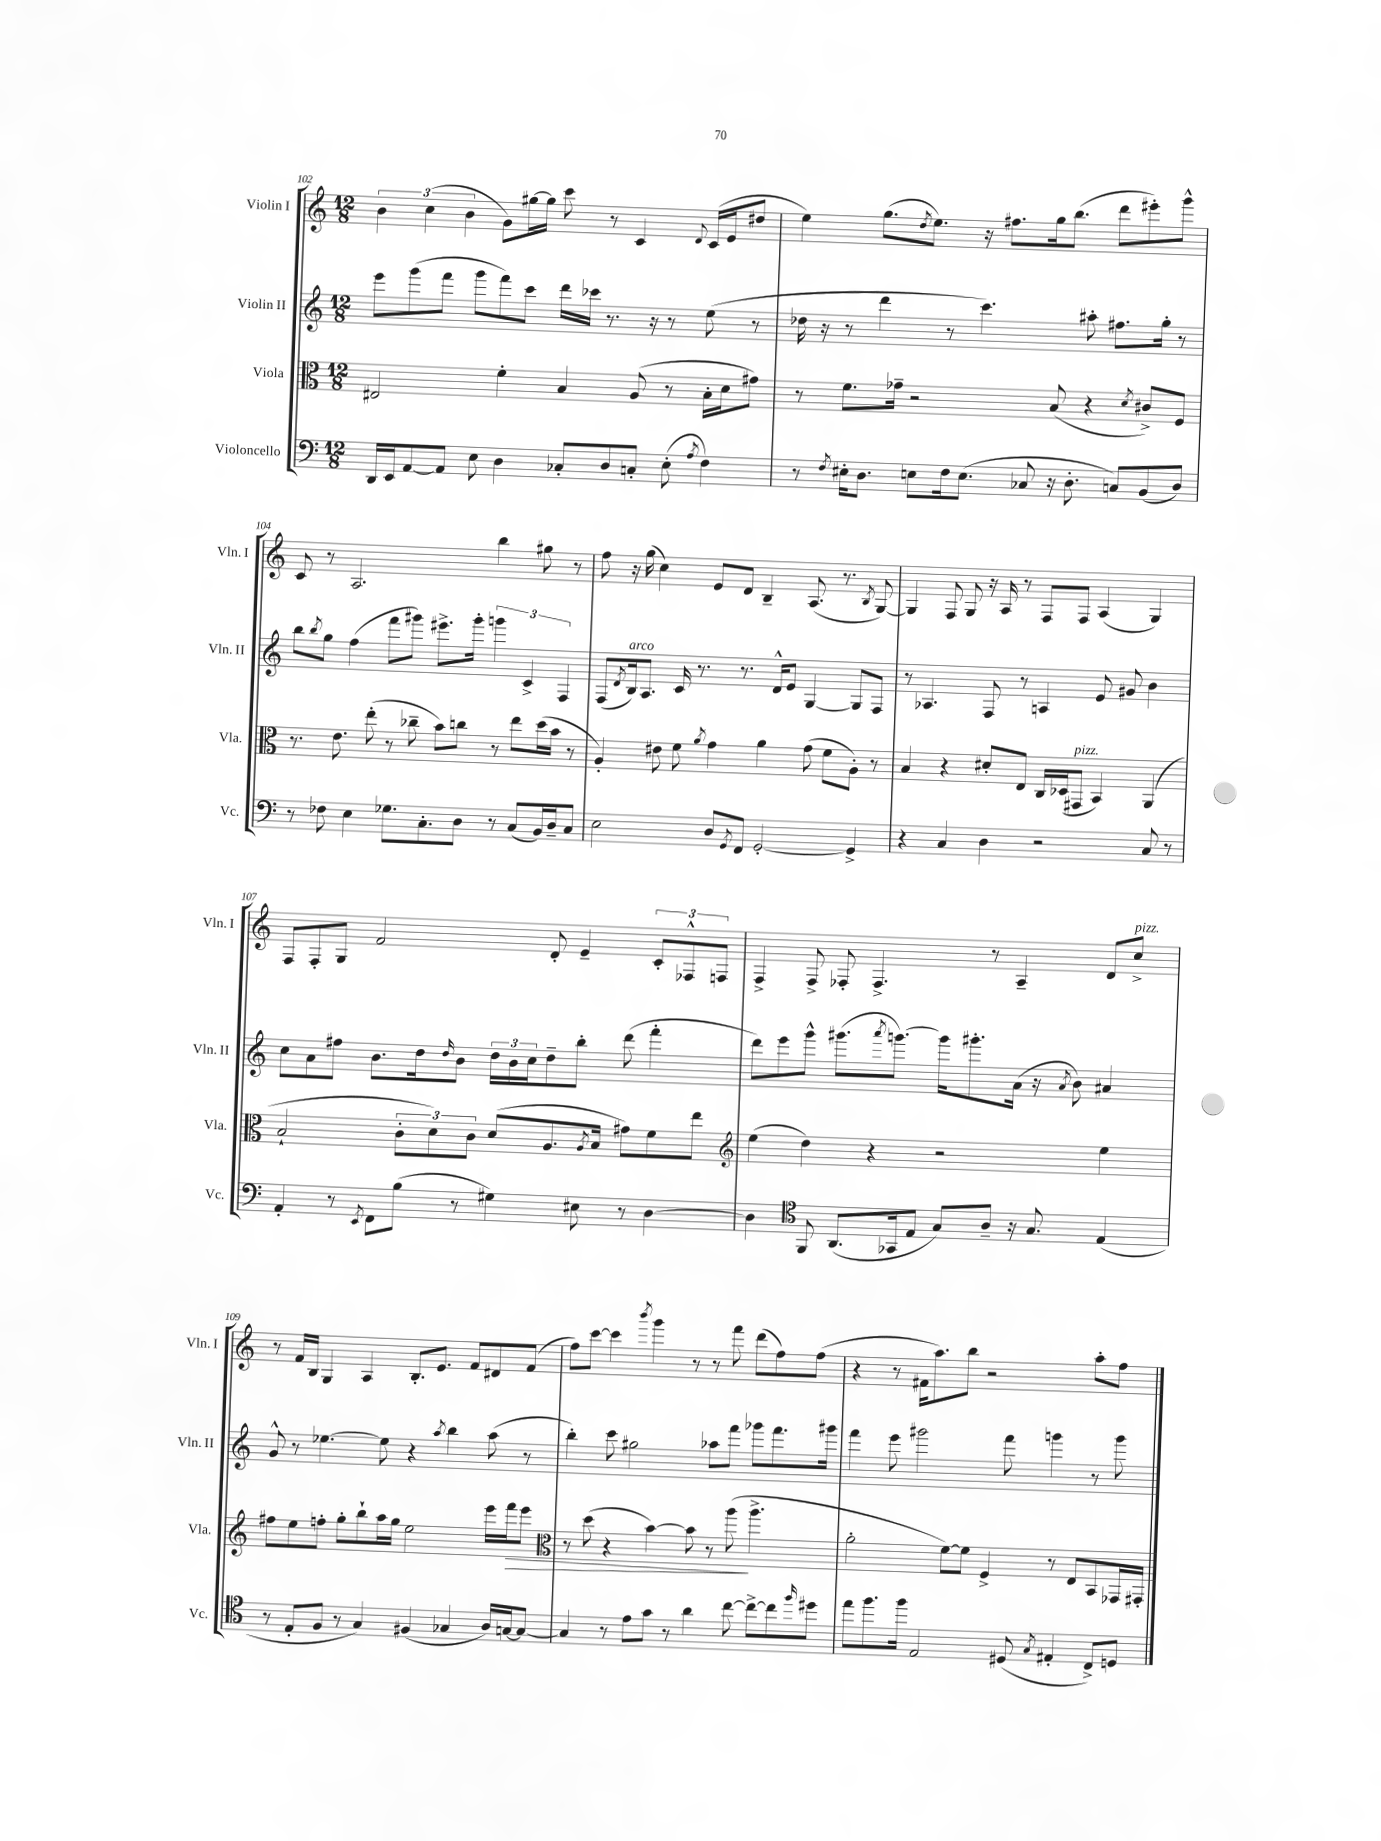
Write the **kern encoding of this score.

**kern	**kern	**dynam	**kern	**kern
*part4	*part3	*part3	*part2	*part1
*staff4	*staff3	*staff3	*staff2	*staff1
*I"Violoncello	*I"Viola	*	*I"Violin II	*I"Violin I
*I'Vc.	*I'Vla.	*	*I'Vln. II	*I'Vln. I
*clefF4	*clefC3	*	*clefG2	*clefG2
*k[]	*k[]	*	*k[]	*k[]
*M12/8	*M12/8	*	*M12/8	*M12/8
=102	=102	=102	=102	=102
16DD/LL	2E#X/	.	8eee\L	6b\
16EE/J	.	.	.	.
[8AA/	.	.	(8ggg\	.
.	.	.	.	(6cc\
8AA/J]	.	.	8fff\J	.
.	.	.	.	6b\
8E\	.	.	8ggg\L	.
4D\	4f'\	.	8fff\)	8g\L)
.	.	.	8ccc\J	[16gg#X\L
.	.	.	.	16gg#\JJ]
8C-X'/L	4B/	.	16ddd\LL	8ccc\
.	.	.	16ccc-X\JJ	.
8D/	.	.	8.r	8r
8Cn'/J	(8A/	.	.	4c/
.	.	.	16r	.
(8E'\	8r	.	8r	.
8qA/	.	.	.	8qqd/
4F\)	16B'\LL	.	(8ee\	(16c/LL
.	16d\J	.	.	16e/J
.	8g#X\J)	.	8r	8dd#X/J
=103	=103	=103	=103	=103
8r	8r	.	16dd-X\	4ee\)
.	.	.	16r	.
8qF/	.	.	.	.
16E#X'\KL	8.f\L	.	8r	.
8.D\J	.	.	.	.
.	.	.	4ddd\	(8.gg\L
.	16g-X~\Jk	.	.	.
8En\L	2r	.	.	.
.	.	.	.	8qdd/
.	.	.	.	8.ee\J)
16F\k	.	.	8r	.
(8.E\J	.	.	.	.
.	.	.	4.ccc\)	16r
.	.	.	.	8.ff#X\L
8C-X/	.	.	.	.
16r	(8B/	.	.	16gg\k
8.D'\	.	.	.	(8.bb\J
.	4r	.	8aa#X'\	.
8Cn/L)	.	.	8.ff#X\L	8ddd\L
.	8qd/	.	.	.
(8BB/	8c#X^/L)	.	.	8eee#X'\)
.	.	.	16gg'\Jk	.
8D/J)	8F/J	.	8r	8ggg^^\J
!!LO:LB:g=z
=104	=104	=104	=104	=104
8r	8.r	.	8bb\L	8c/
.	.	.	8qbb/	.
8F-X\	.	.	8gg\J	8r
.	8.e\	.	.	.
4E\	.	.	(4ff\	2.A/
.	(8ee'\	.	.	.
8.G-X\L	8r	.	8fff\L	.
.	8cc-X~\	.	8ggg#X\J)	.
8.C'\	.	.	.	.
.	8b\L)	.	8.eee#X^\L	.
8D\J	8ccn\J	.	.	.
.	.	.	16ggg#'\Jk	.
8r	8r	.	6gggn\	4bb\
(8C/L	8ee\L	.	.	.
.	.	.	6c^/	.
16BB/L)	(16dd\L	.	.	8gg#X\
16D~/J	16b\JJ	.	.	.
.	.	.	6F/	.
8C/J	8r	.	.	8r
=105	=105	=105	=105	=105
2E\	4A'/)	.	(8F/L	8ff\
.	.	.	8qd/	.
!	!	!	!LO:TX:a:i:t=arco	!
.	.	.	16B/k)	16r
.	.	.	8.A/J	(16gg\
.	8e#X\	.	.	4cc\)
.	8f\	.	16c/	.
.	.	.	8.r	.
.	8qa/	.	.	.
8D/L	4g\	.	.	8e/L
8qGG/	.	.	.	.
8FF/J	.	.	8.r	8d/J
[2GG'/	4a\	.	.	4B~/
.	.	.	16d^^/KL	.
.	.	.	8e/J	.
.	(8g\	.	[4G/	(8.A/
.	8f\L	.	.	.
.	.	.	.	8.r
4GG^/]	8A'\J)	.	8G/L]	.
.	.	.	.	8qB/
.	8r	.	8F/J	[8G/)
=106	=106	=106	=106	=106
4r	4B/	.	8r	4G/]
.	.	.	4.A-X/	.
4C/	4r	.	.	8F/
.	.	.	.	8G/
4D\	8d#X'/L	.	8F/	16r
.	.	.	.	16A/
.	8E/J	.	8r	8r
2r	16C/LL	.	4An/	8F/L
.	(16D-X/J	.	.	.
!	!LO:TX:a:i:t=pizz.	!	!	!
.	8GG#X/J	.	.	8F/J
.	4BB/)	.	8e/	(4A/
.	.	.	8g#X/	.
8C/	(4AA/	.	4b\	4G/)
8r	.	.	.	.
!!LO:LB:g=z
=107	=107	=107	=107	=107
4AA'/	2B`/	.	8cc\L	8F/L
.	.	.	8a\	8F'/
8r	.	.	8ff#X\J	8G/J
8qEE/	.	.	.	.
8FF\L	.	.	8.b\L	2f/
(8B\J	12c'\L	.	.	.
.	.	.	16dd\k	.
.	12d\)	.	.	.
.	.	.	16qqdd/	.
8r	.	.	8b\J	.
.	12c\J	.	.	.
4G#X\)	(8d/L	.	24dd\LL	.
.	.	.	24b\	.
.	.	.	24cc\J	.
.	8.A/	.	8dd~\	8d'/
8E#X\	.	.	8bb'\J	4e~/
.	8qA/	.	.	.
.	16B/Jk	.	.	.
8r	8g#X\L)	.	(8ddd\	.
[4D\	8f\	.	4fff'\	12c'/L
.	.	.	.	12F-X^^/
.	8ee\J	.	.	.
.	.	.	.	12Fn/J
=108	=108	=108	=108	=108
*	*clefG2	*	*	*
4D\]	(4ee\	.	8ddd\L)	4F^/
.	.	.	8eee\	.
*clefC4	*	*	*	*
8FF/	4dd\)	.	8ggg^^\J	8F^/
(8.AA/L	.	.	(8.ggg#X\L	8F-X'/
.	4r	.	.	4.F-^/
.	.	.	8qaaa/	.
16GG-X/k	.	.	[8.gggn\J)	.
8E/J	.	.	.	.
8G/L)	2r	.	16ggg\KL]	.
.	.	.	8.ggg#X'\	.
8A~/J	.	.	.	8r
16r	.	.	(16a\Jk	4A~/
8.G/	.	.	16r	.
.	.	.	8qa/	.
.	.	.	8b\)	.
(4E/	4ee\	.	4a#X/	8d/L
!	!	!	!	!LO:TX:a:i:t=pizz.
.	.	.	.	8cc^/J
!!LO:LB:g=z
=109	=109	=109	=109	=109
8r	8ff#X\L	.	8g^^/	8r
8E'/L	8ee\	.	8r	16f/LL
.	.	.	.	16B/JJ
8F/J	8ffn'\J	.	[4.ee-X\	4G/
8r	8gg'\L	.	.	.
4G/)	8bb`\	.	.	4A/
.	16aa\L	.	8ee-\]	.
.	16gg\JJ	.	.	.
(4F#X/	2ee\	.	4r	8.B'/L
.	.	.	.	8.e/J
.	.	.	8qaa/	.
4G-X/	.	.	4bb\	.
.	.	.	.	8f/L
16A/LL)	16eee\LL	.	(8aa\	8d#X/
!	!	!LO:HP:b	!	!
[16Gn/J	16fff\J	>	.	.
8G/J_	8eee\J	.	8r	(8f/J
=110	=110	=110	=110	=110
*	*clefC3	*	*	*
4G/]	8r	.	4bb'\)	8ff\L)
.	(8dd\	.	.	[8ccc\J
8r	4r	.	8ccc\	4ccc\]
8e\L	.	.	2gg#X\	.
.	.	.	.	8qbbb/
8g\J	[4b\)	.	.	4ggg\
8r	.	.	.	.
4a\	8b\]	.	.	8r
.	8r	.	8aa-X\L	8r
[8cc\	(8aa\	.	8fff\J	8fff\
8cc^\L_	4.aa^\	]	8ggg-X\L	(8ddd\L
8cc\]	.	.	8.fff\	8ff\)
16qqff/	.	.	.	.
8dd#X\J	.	.	.	(8ff\J
.	.	.	16ggg#X\Jk	.
=111	=111	=111	=111	=111
8ee\L	2a'\	.	4fff\	4r
8.ff\	.	.	.	.
.	.	.	8eee\	8r
16ff\Jk	.	.	.	.
2E/	.	.	2ggg#X\	16f#X\KL
.	.	.	.	8.aa\)
.	[8f\L)	.	.	.
.	8f\J]	.	.	8bb\J
.	4F^/	.	.	2r
(8D#X/	.	.	8fff\	.
8qG/	.	.	.	.
4E#X'/	8r	.	4gggn\	.
.	8E/L	.	.	.
8C^/L)	8BB/	.	8r	8aa'\L
8Dn/J	16GG-X/L	.	8ggg\	8ff\J
.	16GG#X'/JJ	.	.	.
==	==	==	==	==
*-	*-	*-	*-	*-
